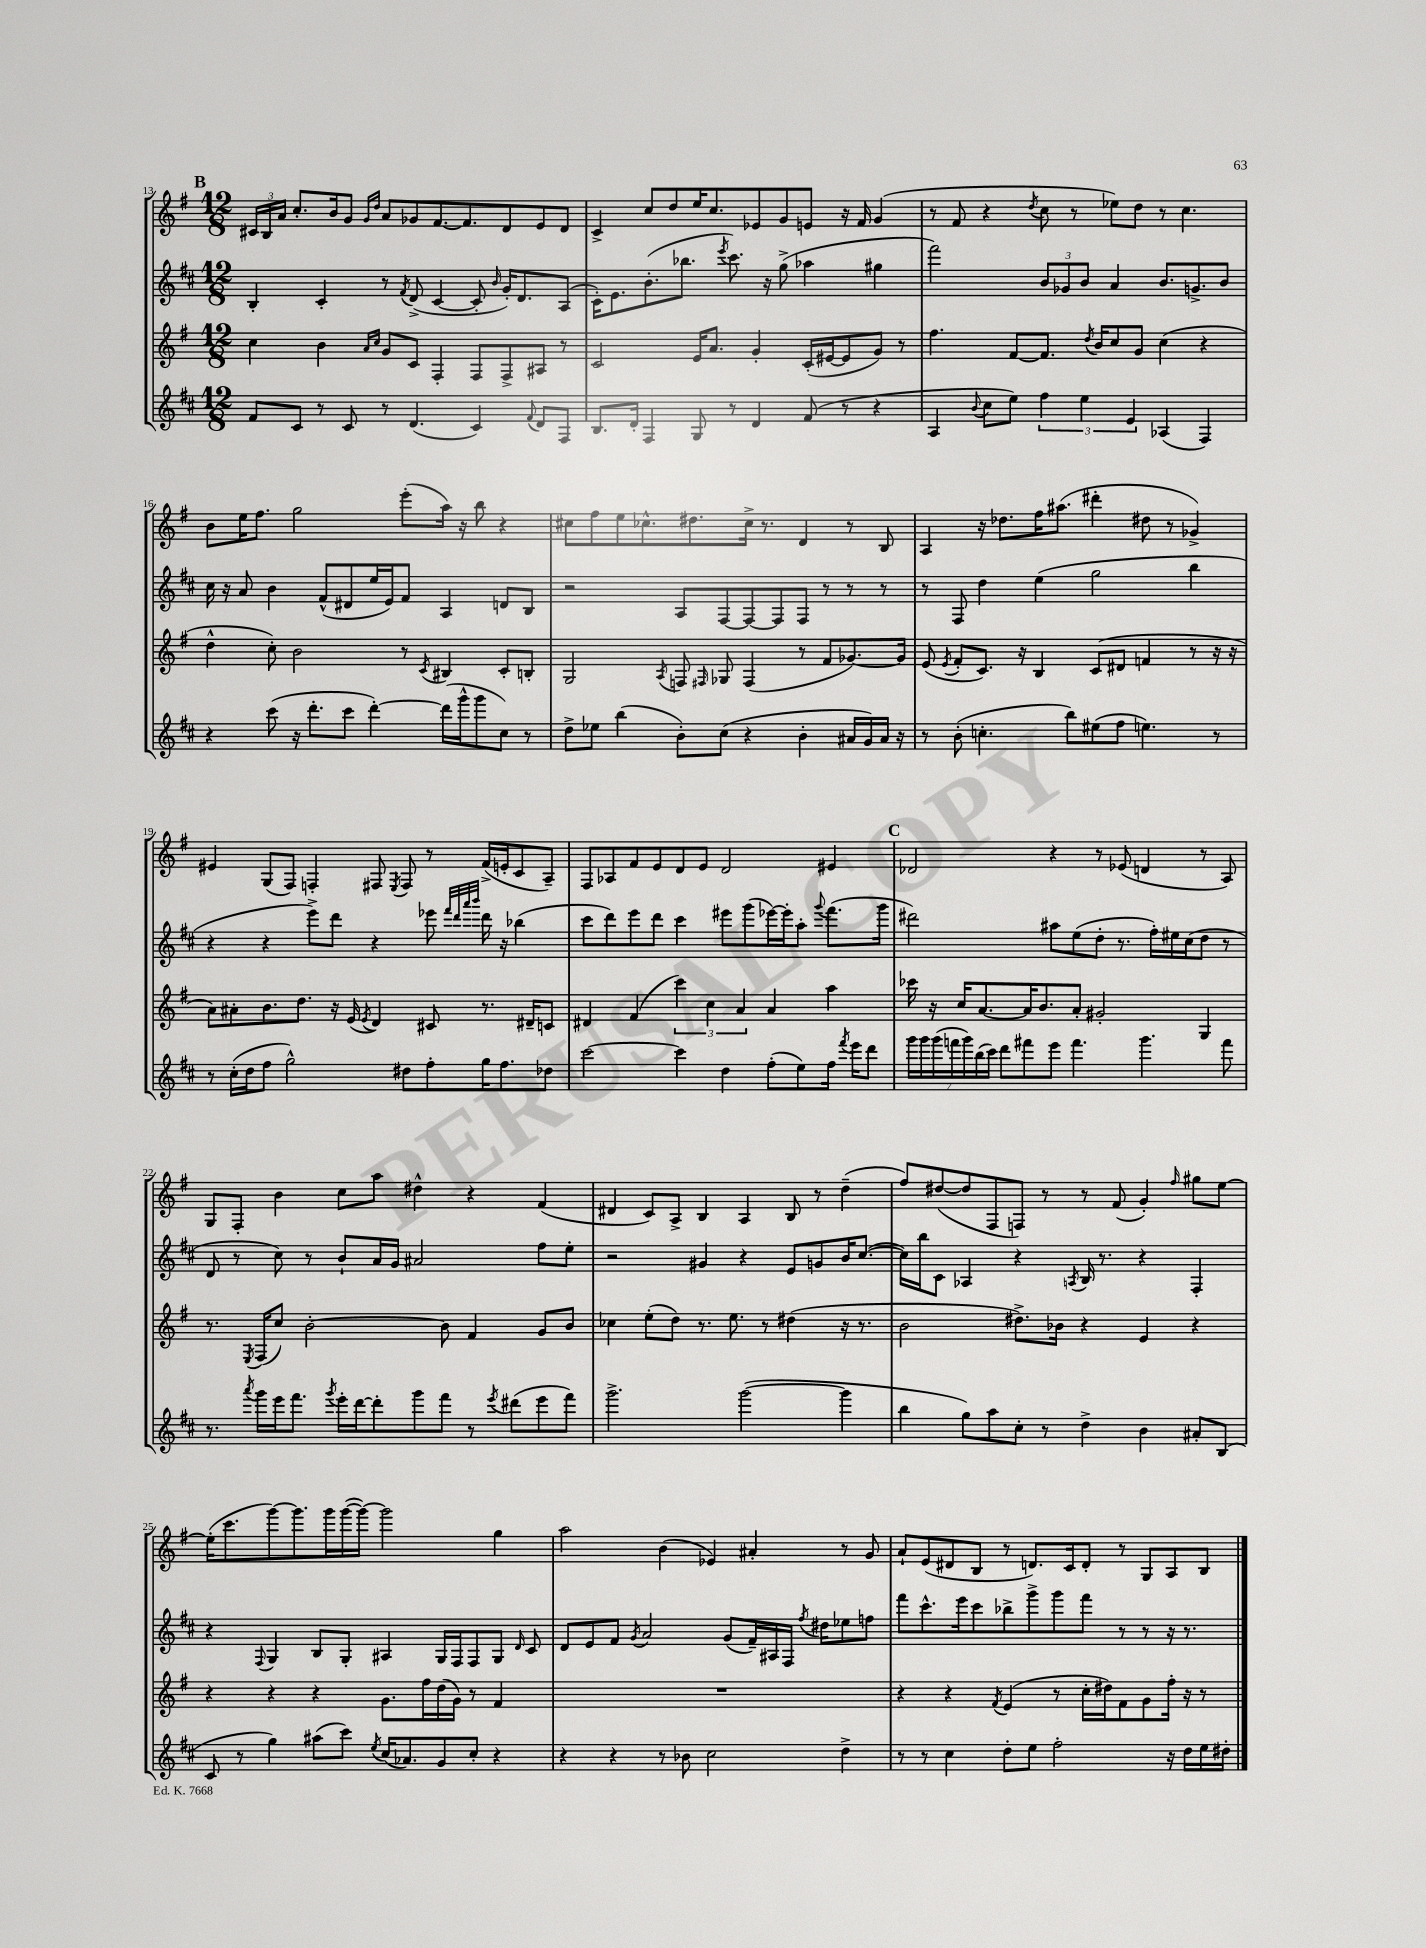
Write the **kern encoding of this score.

**kern	**kern	**kern	**kern
*staff4	*staff3	*staff2	*staff1
*clefG2	*clefG2	*clefG2	*clefG2
*k[f#c#]	*k[f#]	*k[f#c#]	*k[f#]
*M12/8	*M12/8	*M12/8	*M12/8
8f#	4cc	4B'	24c#
.	.	.	24B
.	.	.	24a
8c#	.	.	8.cc'
8r	4b	4c#'	.
.	.	.	16b
8c#	.	.	8g
.	16qqa	.	16qqg
.	16qqcc	.	16qqdd
8r	8g	8r	8a
.	.	8qf#	.
(4.d	8c	(8d^	8g-
.	4F#'	[4c#	[8.f#
.	.	.	8.f#]
4c#)	8F#	8c#']	.
.	.	16qqb	.
.	8F#^	16g')	8d
.	.	8.d	.
8qqf#	.	.	.
8d	8A#	.	8e
8F#	8r	(8A	8d
=	=	=	=
8.B	2c	16c#')	4c^
.	.	8.e	.
16d'	.	.	.
4F#	.	(8.b'	8cc
.	.	.	8dd
.	.	8.bb-	.
8G	16e	.	16ee
.	8.a	.	8.cc
.	.	8qeee	.
8r	.	8.ccc#)	.
4d	4g'	.	8e-
.	.	16r	.
.	.	(8gg^	8g
(8f#	(16c'	4aa-	8e
.	[16e#	.	.
8r	8e#]	.	16r
.	.	.	16f#
4r	8g)	4gg#	(4g
.	8r	.	.
=	=	=	=
4A	4.ff#	2fff#)	8r
.	.	.	8f#
8qqb	.	.	.
8cc#	.	.	4r
8ee)	[8f#	.	.
.	.	.	8qdd
6ff#	8.f#]	12b	8cc
.	.	12g-	.
.	.	.	8r
6ee	.	12b	.
.	8qdd	.	.
.	16b	.	.
.	8cc	4a	8ee-)
6e	.	.	.
.	8g	.	8dd
(4A-	(4cc	8.b	8r
.	.	.	4.cc
.	.	8.g^	.
4F#)	4r	.	.
.	.	8b	.
=	=	=	=
4r	4dd^^	16cc#	8b
.	.	16r	.
.	.	8a	16ee
.	.	.	8.ff#
(8ccc#	8cc')	4b	.
16r	2b	.	2gg
8.ddd'	.	.	.
.	.	(8f#^^	.
8ccc#	.	8d#	.
[4ddd')	.	16ee	.
.	.	16e)	.
.	8r	8f#	(8eee'
.	8qc	.	.
(16ddd]	4B#	4A	16aa)
16ggg^^	.	.	16r
8ggg	.	.	8bb
8cc#)	8c'	8d	4r
8r	8B'	8B	.
=	=	=	=
8dd^	2G	2r	8cc#
8ee-	.	.	8ff#
(4bb	.	.	8ee
.	.	.	8.cc-^^
.	8qA	.	.
8b')	8F	8A	.
.	.	.	8.dd#
.	16qqF#	.	.
(8cc#	8G-	[8F#	.
4r	(4F#	8F#_	16cc-^
.	.	.	8.r
.	.	8F#]	.
4b'	8r	8F#	4d
.	8f#	8r	.
16a#	[8.g-)	8r	8r
16g)	.	.	.
16a#	.	8r	8B
16r	16g-]	.	.
=	=	=	=
8r	(8e	8r	4A
.	8qe	.	.
(8b'	8f#'	8F#	.
4.cc'	8.c)	4dd	16r
.	.	.	8.dd-
.	16r	.	.
.	4B	(4ee	16ff#
.	.	.	(8.aa#
8bb)	.	.	.
(8ee#	(8c	2gg	4ddd#'
8ff#	8d#	.	.
4.ee)	4f	.	8dd#
.	.	.	8r
.	8r	4bb	4g-^)
8r	16r	.	.
.	16r	.	.
=	=	=	=
8r	8a)	4r	4e#
(16cc#'	8a#'	.	.
16dd	.	.	.
8ff#	8.b	4r	(8G
2gg^^)	.	.	8F#)
.	8.dd	.	.
.	.	8eee^)	4F'
.	16r	8ddd	.
.	(16e	.	.
.	8qe	.	.
.	4d)	4r	8F#
.	.	.	8qE
8dd#	.	.	8F#
8ff#'	8c#	8eee-	8r
.	.	32qqfff#	.
.	.	32qqddd	.
.	.	32qqaaa	.
.	.	32qqbbb	.
16gg	8.r	16ddd	(16f#^
8.ff#	.	16r	16e'
.	.	(4bb-	8c
.	16d#~	.	.
8dd-	8c	.	8A~)
=	=	=	=
[2ccc#	4d#	8ccc#	8F#
.	.	8ddd)	8A-
.	(4f#	8eee	8f#
.	.	8ddd	8e
4ccc#]	6ccc)	4ccc#	8d
.	.	.	8e
.	6cc	.	.
4dd	.	8eee#	2d
.	6a	.	.
.	.	(8ggg	.
(8ff#'	4a	[16eee-)	.
.	.	16eee-']	.
8ee)	.	8aa'	.
.	.	8qqggg	.
16ff#	4aa	(8.fff#	4e#
8qfff#	.	.	.
16eee	.	.	.
8ddd	.	.	.
.	.	16ggg	.
=	=	=	=
28ggg	16ccc-	2ddd#)	2d-
28ggg	.	.	.
.	16r	.	.
(28ggg	.	.	.
28fff	.	.	.
.	16cc	.	.
28ggg)	.	.	.
(28bb	.	.	.
.	[8.a	.	.
28ccc#)	.	.	.
8ddd	.	.	.
8fff#	16a]	.	.
.	8.b	.	.
8eee	.	8aa#	4r
4.fff#	8a'	(8ee	.
.	2g#'	8dd'	8r
.	.	8.r	(8e-
4.ggg	.	.	4d
.	.	16ff#')	.
.	.	16ee#	.
.	.	(16cc#	.
.	4G	8dd	8r
8fff#	.	8r	8A)
=	=	=	=
8.r	8.r	8d	8G
.	.	8r	8F#'
8qaaa	8qE	.	.
16ggg	(16F#	.	.
16eee	8cc)	8cc#)	4b
8.fff#	.	.	.
.	[2b'	8r	.
8qggg	.	.	.
16eee'	.	8b`	8cc
[16ddd	.	.	.
8ddd']	.	16a	8aa
.	.	16g	.
8ggg	.	2a#	4dd#^^
8fff#	8b]	.	.
8r	4f#	.	4r
8qeee	.	.	.
(8ddd#	.	.	.
8eee	8g	8ff#	(4f#
8fff#)	8b	8ee'	.
=	=	=	=
2.ggg^	4cc-	2r	4d#
.	(8ee'	.	8c)
.	8dd)	.	8A^
.	8.r	4g#	4B
.	8.ee	.	.
([2ggg	.	4r	4A
.	8r	.	.
.	(4dd#	8e	8B
.	.	8g	8r
4ggg]	16r	16b	(4dd~
.	8.r	([8.cc#	.
=	=	=	=
4bb	2b	16cc#])	8ff#)
.	.	16bb	.
.	.	8c#	([8dd#
8gg)	.	4A-	8dd#]
8aa	.	.	8F#
8cc#'	8.dd#^)	4r	8F)
8r	.	.	8r
.	16b-	.	.
.	.	8qA	.
4dd^	4r	16B	8r
.	.	8.r	.
.	.	.	(8f#
4b	4e	4r	4g')
.	.	.	16qqff#
8a#'	4r	4F#'	8gg#
(8B	.	.	[8ee
=	=	=	=
8c#	4r	4r	(16ee']
.	.	.	8.ccc
8r	.	.	.
.	.	8qqF#	.
4gg)	4r	4G	[8ggg)
.	.	.	8.ggg]
(8aa#	4r	8B	.
.	.	.	16ggg
8ccc#)	.	8G'	([16ggg
.	.	.	16ggg_)
8qee	.	.	.
(16cc#	8.g	4A#	2ggg]
8.a-)	.	.	.
.	16ff#	.	.
8g	(16dd	16G	.
.	16g)	16F#	.
8cc#'	8r	8F#	.
4r	4f#	8G	4gg
.	.	16qqd	.
.	.	8c#	.
=	=	=	=
4r	1.r	8d	2aa
.	.	8e	.
4r	.	8f#	.
.	.	8qg	.
.	.	2a	.
8r	.	.	(4b
8b-	.	.	.
2cc#	.	.	4e-)
.	.	(8g	.
.	.	16f#~)	4a#'
.	.	16A#	.
.	.	16F#	.
.	.	8qff#	.
.	.	16dd#	.
4dd^	.	8ee-	8r
.	.	8ff	8g
=	=	=	=
8r	4r	8fff#	8a`
8r	.	8.ccc#^^	(8e
4cc#	4r	.	8d#
.	.	16eee	.
.	.	8ccc#	8B
.	8qf#	.	.
8dd'	(4e	8bb-^	8r
8ee	.	8ggg^	8.d)
2ff#'	8r	8ggg	.
.	.	.	16c
.	16cc'	8fff#	8d'
.	16dd#)	.	.
.	8f#	8r	8r
.	8g	8r	8G
16r	16ff#'	16r	8A
16dd	16r	8.r	.
16ee	8r	.	8B
16dd#'	.	.	.
==	==	==	==
*-	*-	*-	*-
